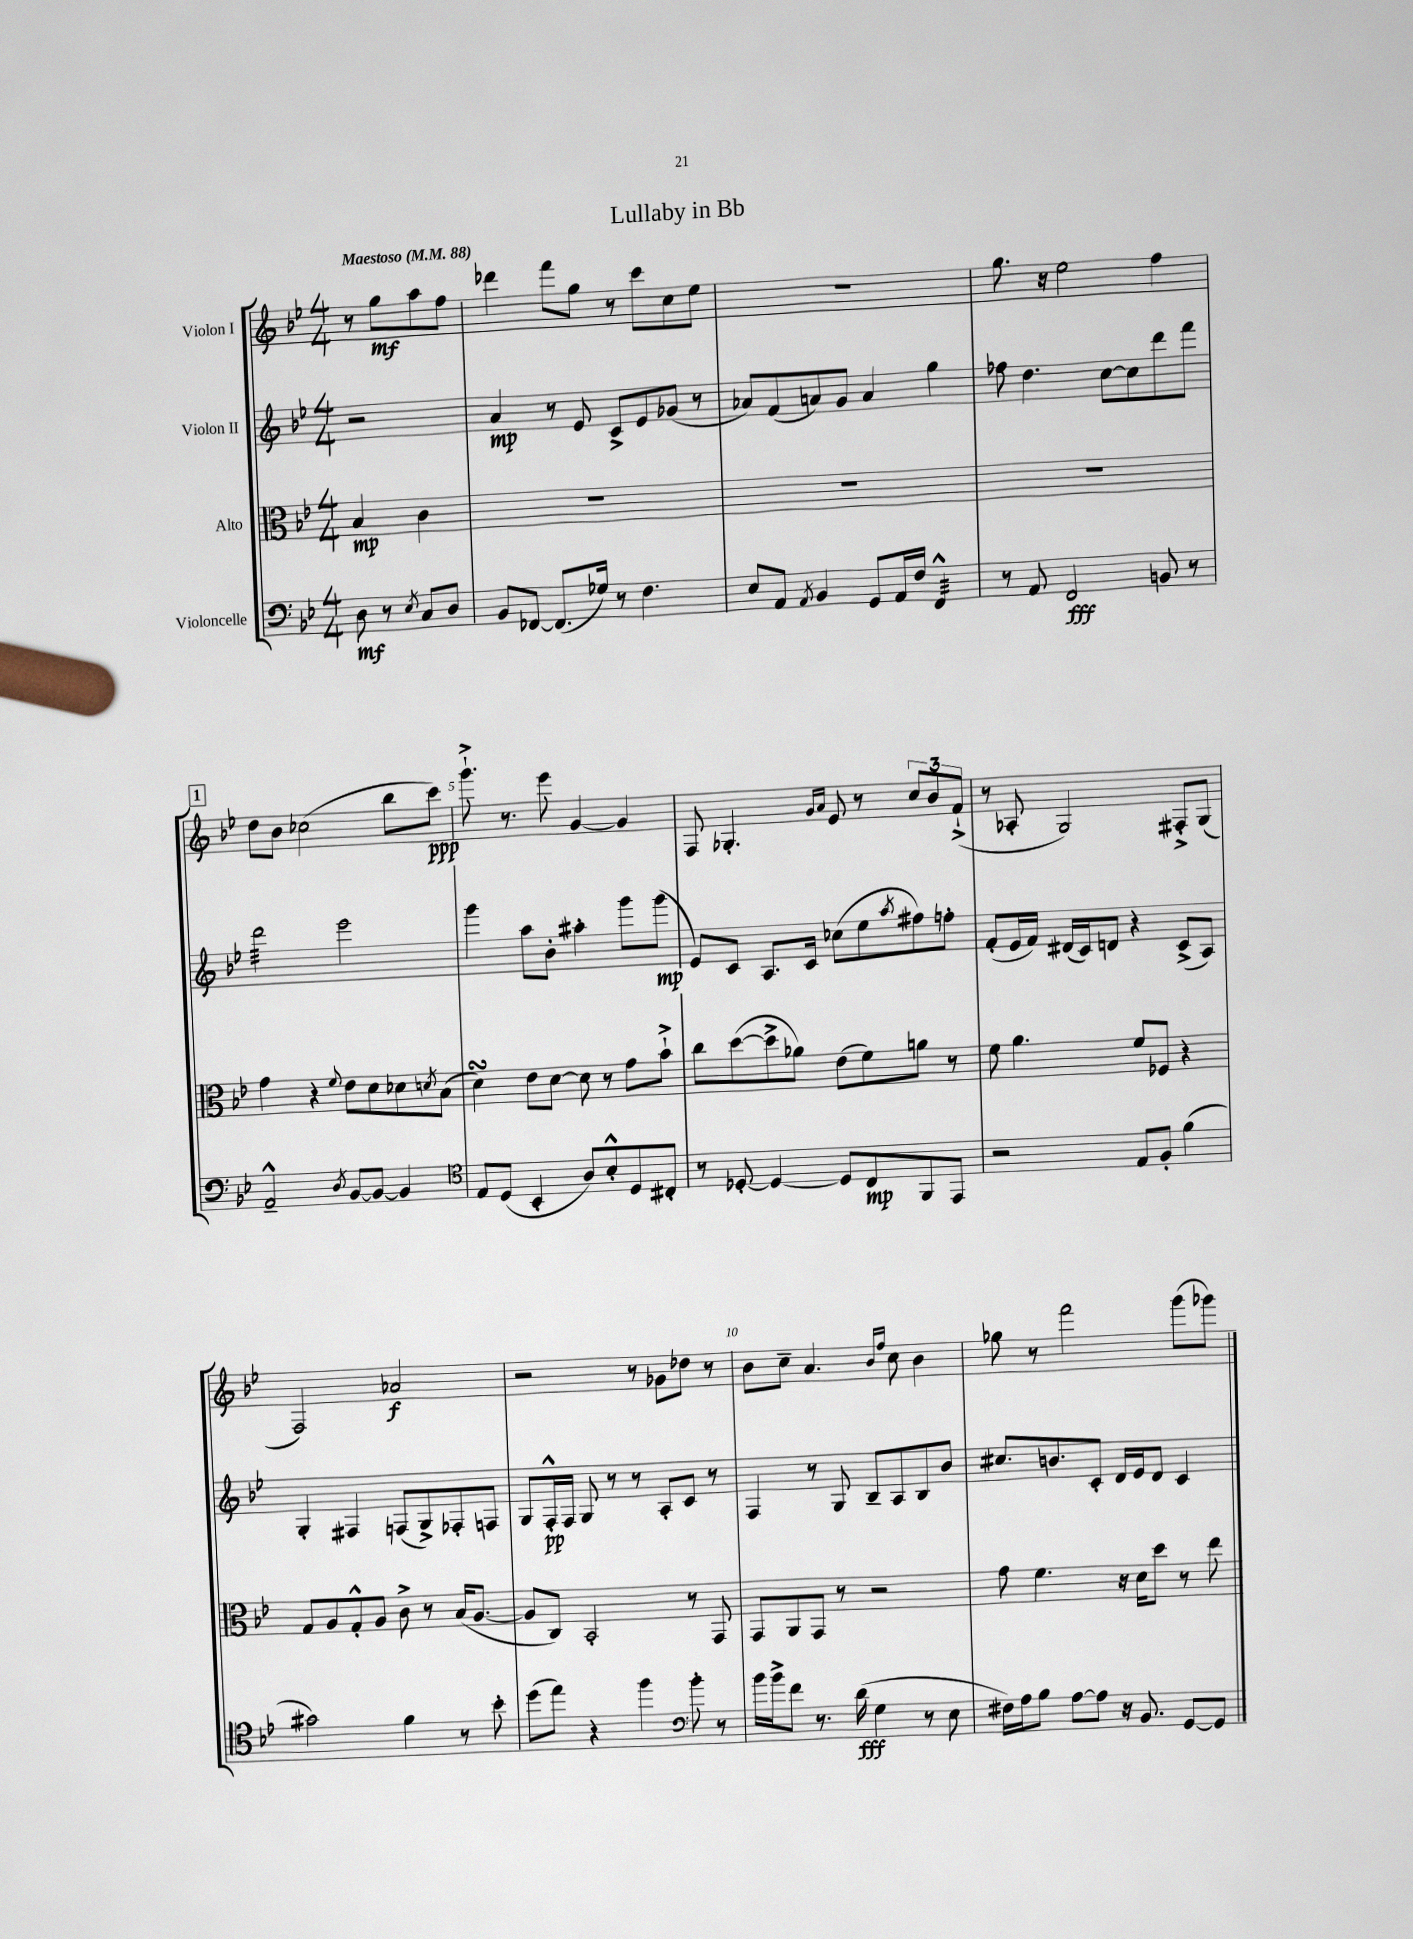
\header { title = "Lullaby in Bb" }
<<
\new StaffGroup <<
\new Staff = "s0" \with { instrumentName = "Violon I" } {
    \clef treble \key bes \major \numericTimeSignature \time 4/4 \partial 2 \tempo "Maestoso" 4 = 88
    r8 g''8\mf a''8 f''8 |
    des'''4 f'''8 g''8 r8 c'''8 c''8 ees''8 |
    R1 |
    g''8. r16 ees''2 f''4 |
    \mark \markup { \box "1" } d''8 bes'8 ces''2( bes''8 c'''8\ppp) |
    g'''8.-!-> r8. ees'''8 g'4~ g'4 |
    f8 ges4.-. \grace { g'16 a'16 } ees'8 r8 \tuplet 3/2 { c''8 bes'8 f'8-!->( } |
    r8 aes8-. g2) fis8-.-> g8( |
    f2) aes'2\f |
    r2 r8 ges'8 des''8 r8 |
    bes'8 c''8-- a'4. \grace { bes'16 f''16 } c''8 bes'4 |
    ges''8 r8 f'''2 g'''8( ges'''8) \bar "|." |
}
\new Staff = "s1" \with { instrumentName = "Violon II" } {
    \clef treble \key bes \major \numericTimeSignature \time 4/4 \partial 2
    r2 |
    a'4\mp r8 ees'8 c'8-> ees'8 ges'8( r8 |
    aes'8) f'8( a'8) g'8 a'4 g''4 |
    fes''8 d''4. c''8~ c''8 d'''8 f'''8 |
    \mark \markup { \box "1" } d'''2:32 ees'''2 |
    g'''4 a''8 bes'8-. ais''4-. g'''8 g'''8\mp( |
    ees'8) c'8 a8. c'16 ces''8( ees''8 \acciaccatura { a''8 } fis''8) f''8-. |
    f'8-.( ees'16 f'16) dis'16( c'16) d'8 r4 c'8->( a8) |
    g4-. fis4 f8( g8->) fes8-. f8 |
    g8 f16-.-^\pp f16 g8 r8 r8 a8-. c'8 r8 |
    f4 r8 g8 bes8-- a8 bes8 bes'8 |
    cis''8. b'8. c'8-. d'16 ees'16 d'8 c'4 \bar "|." |
}
\new Staff = "s2" \with { instrumentName = "Alto" } {
    \clef alto \key bes \major \numericTimeSignature \time 4/4 \partial 2
    bes4\mp c'4 |
    R1 |
    R1 |
    R1 |
    \mark \markup { \box "1" } g'4 r4 \appoggiatura { f'8 } ees'8 d'8 des'8 \acciaccatura { d'8 } bes8( |
    d'4\turn) ees'8 d'8~ d'8 r8 g'8 bes'8-!-> |
    c''8 d''8~( d''8-> aes'8) ees'8( f'8) a'8 r8 |
    f'8 a'4. f'8 fes8 r4 |
    g8 a8 g8-.-^ a8 c'8-> r8 bes16( a8.~ |
    a8 c8) bes,2-. r8 g,8 |
    g,8 a,8 g,8 r8 r2 |
    g'8 f'4. r16 d'16 d''8 r8 ees''8 \bar "|." |
}
\new Staff = "s3" \with { instrumentName = "Violoncelle" } {
    \clef bass \key bes \major \numericTimeSignature \time 4/4 \partial 2
    d8\mf r8 \acciaccatura { ees8 } c8 d8 |
    bes,8 fes,8~ fes,8.( ges16) r8 f4. |
    ees8 a,8 \acciaccatura { a,8 } bes,4 g,8 a,16 f16 f,4:32-^ |
    r8 a,8 f,2\fff b,8 r8 |
    \mark \markup { \box "1" } a,2---^ \acciaccatura { d8 } bes,8~ bes,8~ bes,4 |
    \clef tenor ees8 d8( bes,4-. a8) bes8-.-^ d8 cis8-. |
    r8 des8~-. des4~ des8 c8\mp f,8 ees,8 |
    r2 ees8 f8-. f'4( |
    gis'2) f'4 r8 bes'8-. |
    d''8( ees''8) r4 f''4 \clef bass bes'8-. r8 |
    bes'16 bes'16-> f'8 r8. d'16\fff( g4 r8 ees8 |
    fis16) a16 bes8 a8~ a8 r16 bes,8. g,8~ g,8 \bar "|." |
}
>>
>>
\layout { \context { \Score \override BarNumber.break-visibility = ##(#f #t #t) barNumberVisibility = #(every-nth-bar-number-visible 5) } }
